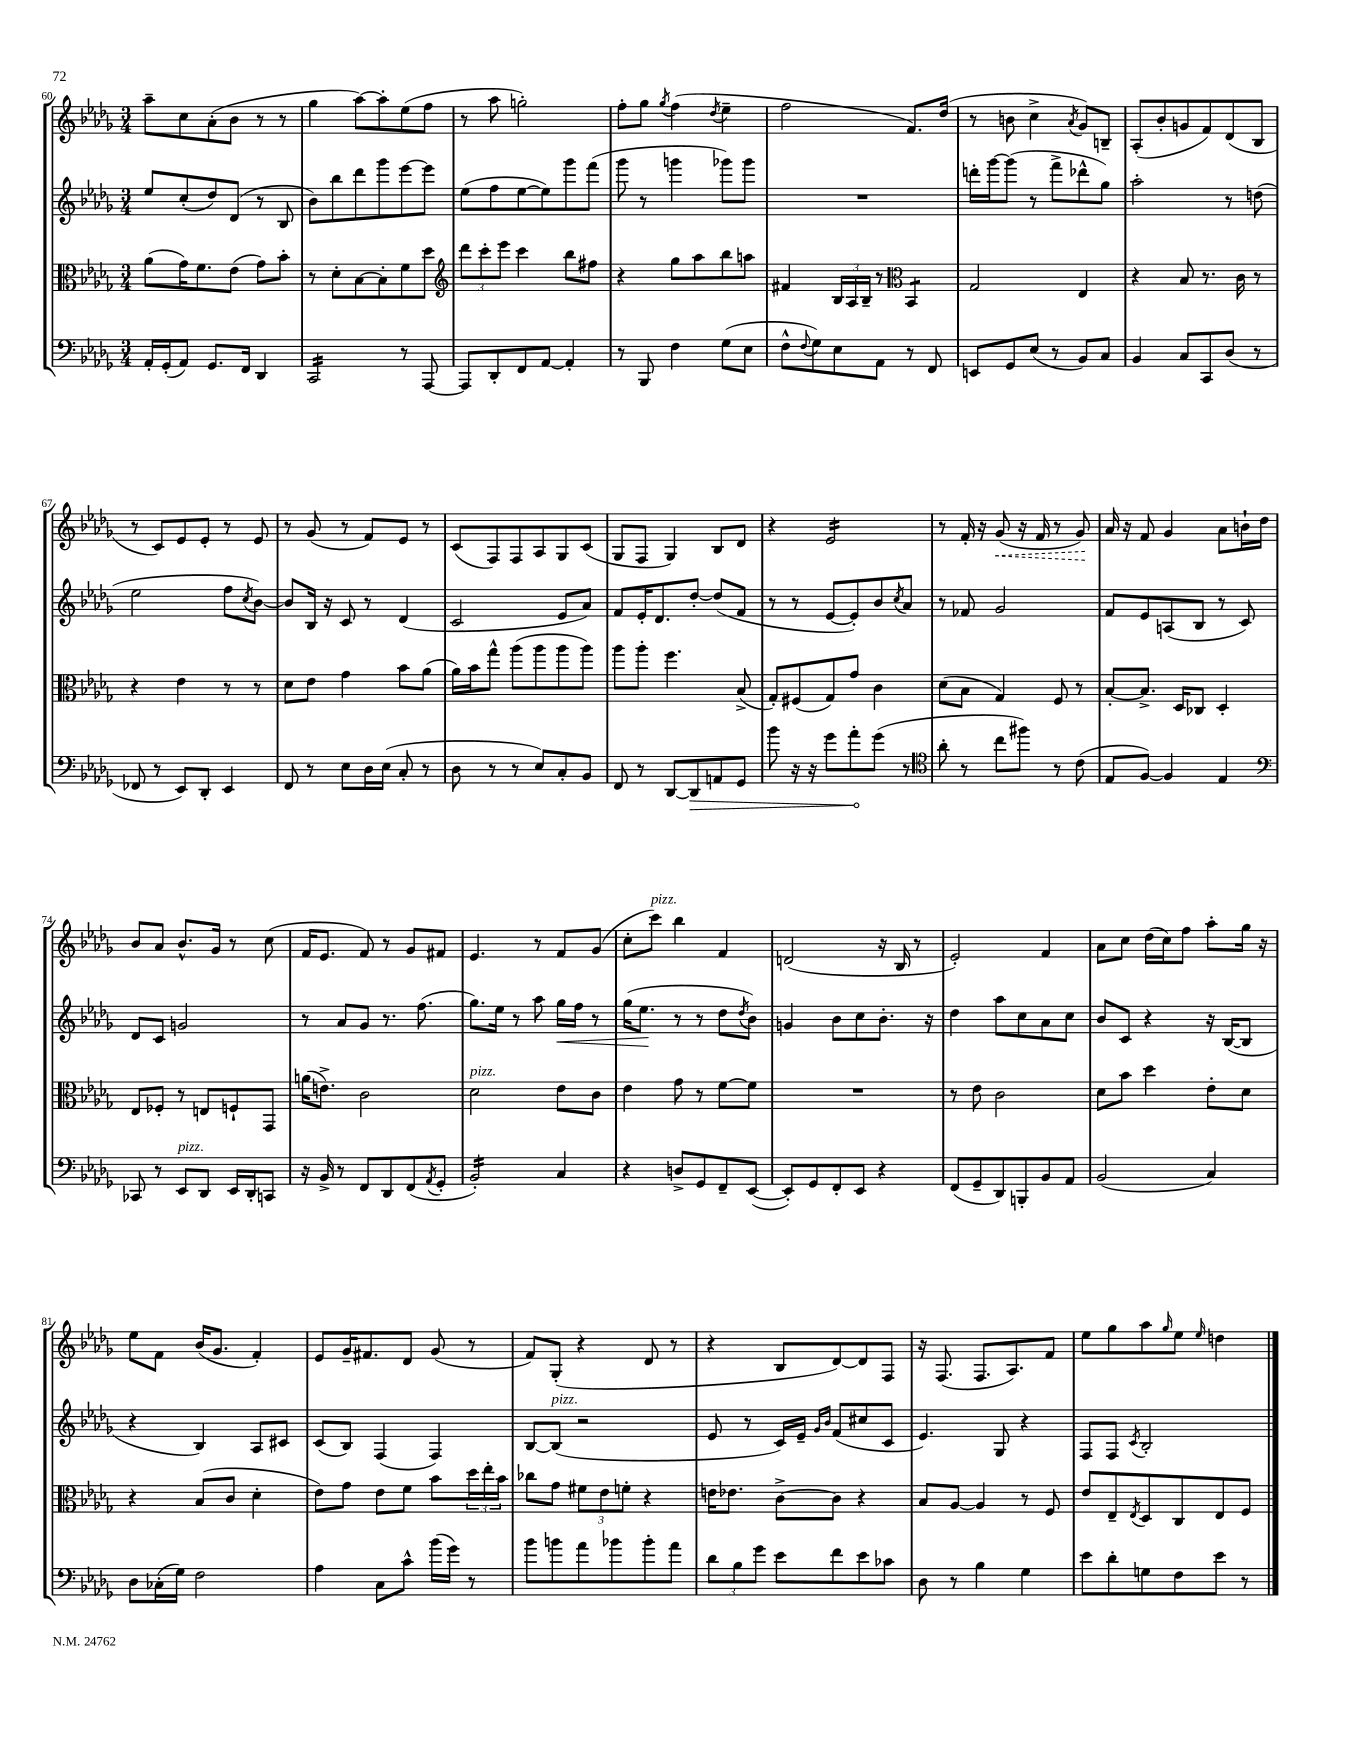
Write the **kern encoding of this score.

**kern	**kern	**kern	**kern
*staff4	*staff3	*staff2	*staff1
*clefF4	*clefC3	*clefG2	*clefG2
*k[b-e-a-d-g-]	*k[b-e-a-d-g-]	*k[b-e-a-d-g-]	*k[b-e-a-d-g-]
*M3/4	*M3/4	*M3/4	*M3/4
16AA-'	(8a-	8ee-	8aa-~
(16GG-'	.	.	.
8AA-)	16g-)	(8cc'	8cc
.	8.f	.	.
8.GG-	.	8dd-)	(8a-'
.	(8e-	(8d-	8b-
16FF	.	.	.
4DD-	8g-)	8r	8r
.	8b-'	8B-	8r
=	=	=	=
2CC	8r	8b-)	4gg-
.	8d-'	8bb-	.
.	[8B-	8ddd-	[8aa-)
.	8B-']	8ggg-	8aa-']
8r	8f	[8eee-	(8ee-
[8AAA-	8dd-	8eee-]	8ff
=	=	=	=
*	*clefG2	*	*
8AAA-]	12ddd-	(8ee-	8r
.	12ccc'	.	.
8DD-'	.	8ff	8aa-
.	12eee-	.	.
8FF	4ccc	[8ee-	2gg')
[8AA-	.	8ee-])	.
4AA-']	8bb-	8ggg-	.
.	8ff#	(8fff	.
=	=	=	=
8r	4r	8ggg-	8ff'
8BBB-	.	8r	8gg-
.	.	.	8qgg-
4F	8gg-	4ggg	(4ff
.	8aa-	.	.
.	.	.	8qdd-
(8G-	8bb-	8ggg-)	4ee-~
8E-	8aa	8ggg-	.
=	=	=	=
8F^^	4f#	2.r	2ff
8qqF	.	.	.
8G-)	.	.	.
8E-	24B-	.	.
.	24A-	.	.
.	24B-~	.	.
8AA-	8r	.	.
*	*clefC3	*	*
8r	4BB-	.	8.f)
8FF	.	.	.
.	.	.	(16dd-
=	=	=	=
8EE	2G-	16ddd'	8r
.	.	[16ggg-	.
8GG-	.	(8ggg-]	8b
(8E-	.	8r	4cc^
8r	.	8fff^	.
.	.	.	8qa-
8BB-)	4E-	8ddd-^^	8g-)
8C	.	8gg-)	8B~
=	=	=	=
4BB-	4r	2aa-'	(8A-'
.	.	.	8b-'
8C	8B-	.	8g
8CC	8.r	.	8f)
(8D-	.	8r	(8d-
.	16c	.	.
8r	8r	(8dd	8B-
=	=	=	=
8FF-	4r	2ee-	8r
8r	.	.	8c)
8EE-)	4e-	.	8e-
8DD-'	.	.	8e-'
4EE-	8r	8ff	8r
.	.	8qcc	.
.	8r	[8b-)	8e-
=	=	=	=
8FF	8d-	8b-]	8r
8r	8e-	16B-	(8g-
.	.	16r	.
8E-	4g-	8c	8r
16D-	.	8r	8f)
(16E-	.	.	.
8C'	8b-	(4d-	8e-
8r	(8a-	.	8r
=	=	=	=
8D-	16a-)	2c	(8c
.	16b-	.	.
8r	8gg-^^	.	8F)
8r	(8aa-	.	8F
8E-)	8aa-	.	8A-
8C'	8aa-	8e-	8G-
8BB-	8aa-)	8a-)	(8c
=	=	=	=
8FF	8aa-	8f	8G-
8r	8aa-'	16e-'	8F
.	.	8.d-	.
[8DD-	4.ff	.	4G-)
8DD-]	.	[8dd-'	.
8AA	.	(8dd-]	8B-
8GG-	(8B-^	8f	8d-
=	=	=	=
8b-	8G-')	8r	4r
16r	(8F#	8r	.
16r	.	.	.
8g-	8G-)	[8e-	2e-
8a-'	8g-	8e-'])	.
(8g-	4c	8b-	.
.	.	8qcc	.
8r	.	8a-	.
=	=	=	=
*clefC4	*	*	*
8a-'	(8d-	8r	8r
8r	8B-	8f-	16f'
.	.	.	16r
8cc	4G-)	2g-	(8g-
8ff#)	.	.	16r
.	.	.	16f
8r	8F	.	8r
(8c	8r	.	8g-)
=	=	=	=
8E-	[8B-'	8f	16a-
.	.	.	16r
[8F)	8.B-^]	8e-	8f
4F]	.	(8A	4g-
.	16D-	.	.
.	8C-	8B-	.
4E-	4D-'	8r	8a-
.	.	8c)	16b`
.	.	.	16dd-
=	=	=	=
*clefF4	*	*	*
8CC-	8E-	8d-	8b-
8r	8F-'	8c	8a-
8EE-	8r	2g	8.b-^^
8DD-	8E	.	.
.	.	.	16g-
16EE-	8F`	.	8r
16DD-'	.	.	.
8CC	8GG-	.	(8cc
=	=	=	=
16r	(16a	8r	16f
16BB-^	8.e^)	.	8.e-
8r	.	8a-	.
8FF	2c	8g-	8f)
8DD-	.	8.r	8r
(8FF	.	.	8g-
.	.	(8.ff	.
8qAA-	.	.	.
8GG-'	.	.	8f#
=	=	=	=
2BB-')	2d-	8.gg-)	4.e-
.	.	16ee-	.
.	.	8r	.
.	.	8aa-	8r
4C	8e-	16gg-	8f
.	.	16ff	.
.	8c	8r	(8g-
=	=	=	=
4r	4e-	(16gg-	8cc'
.	.	8.ee-	.
.	.	.	8ccc)
8D^	8g-	8r	4bb-
8GG-	8r	8r	.
8FF~	[8f	8dd-	4f
.	.	8qdd-	.
([8EE-	8f]	8b-)	.
=	=	=	=
8EE-'])	2.r	4g	(2d
8GG-	.	.	.
8FF'	.	8b-	.
8EE-	.	8cc	.
4r	.	8.b-'	16r
.	.	.	16B-
.	.	.	8r
.	.	16r	.
=	=	=	=
(8FF	8r	4dd-	2e-')
8GG-~	8e-	.	.
8DD-)	2c	8aa-	.
8BBB'	.	8cc	.
8BB-	.	8a-	4f
8AA-	.	8cc	.
=	=	=	=
(2BB-	8d-	8b-	8a-
.	8b-	8c	8cc
.	4dd-	4r	(16dd-
.	.	.	16cc)
.	.	.	8ff
4C)	8e-'	16r	8aa-'
.	.	([16B-	.
.	8d-	8B-]	16gg-
.	.	.	16r
=	=	=	=
8D-	4r	4r	8ee-
(16C-'	.	.	8f
16G-)	.	.	.
2F	(8B-	4B-)	(16b-
.	.	.	8.g-
.	8c	.	.
.	4d-'	8A-	4f')
.	.	8c#	.
=	=	=	=
4A-	8e-)	(8c	8e-
.	8g-	8B-)	16g-~
.	.	.	8.f#
8C	8e-	(4F	.
8c^^	8f	.	8d-
(16b-	8b-	4F)	(8g-
16g-)	.	.	.
8r	24dd-	.	8r
.	24ee-'	.	.
.	24b-	.	.
=	=	=	=
8b-	8cc-	[8B-	8f)
8b	8g-	(8B-]	(8G-'
8a-	12f#	2r	4r
.	12e-	.	.
8b-	.	.	.
.	12f'	.	.
8b-'	4r	.	8d-
8a-	.	.	8r
=	=	=	=
12d-	16e	8e-	4r
.	8.e-	.	.
12B-	.	.	.
.	.	8r	.
12g-	.	.	.
8e-	[8c^	16c)	8B-
.	.	16e-~	.
.	.	16qqg-	.
.	.	16qqb-	.
8f	8c]	(8f	[8d-)
8e-	4r	8cc#	8d-]
8c-	.	8c	8F
=	=	=	=
8D-	8B-	4.e-)	16r
.	.	.	(8.F
8r	[8A-	.	.
4B-	4A-]	.	8.F
.	.	8G-	.
.	.	.	8.A-)
4G-	8r	4r	.
.	8F	.	8f
=	=	=	=
8e-	8e-	8F	8ee-
8d-'	8E-~	8F	8gg-
.	8qE-	8qc	.
8G	8D-	2B-'	8aa-
.	.	.	16qqgg-
8F	8C	.	8ee-
.	.	.	16qqee-
8e-	8E-	.	4dd
8r	8F	.	.
==	==	==	==
*-	*-	*-	*-
